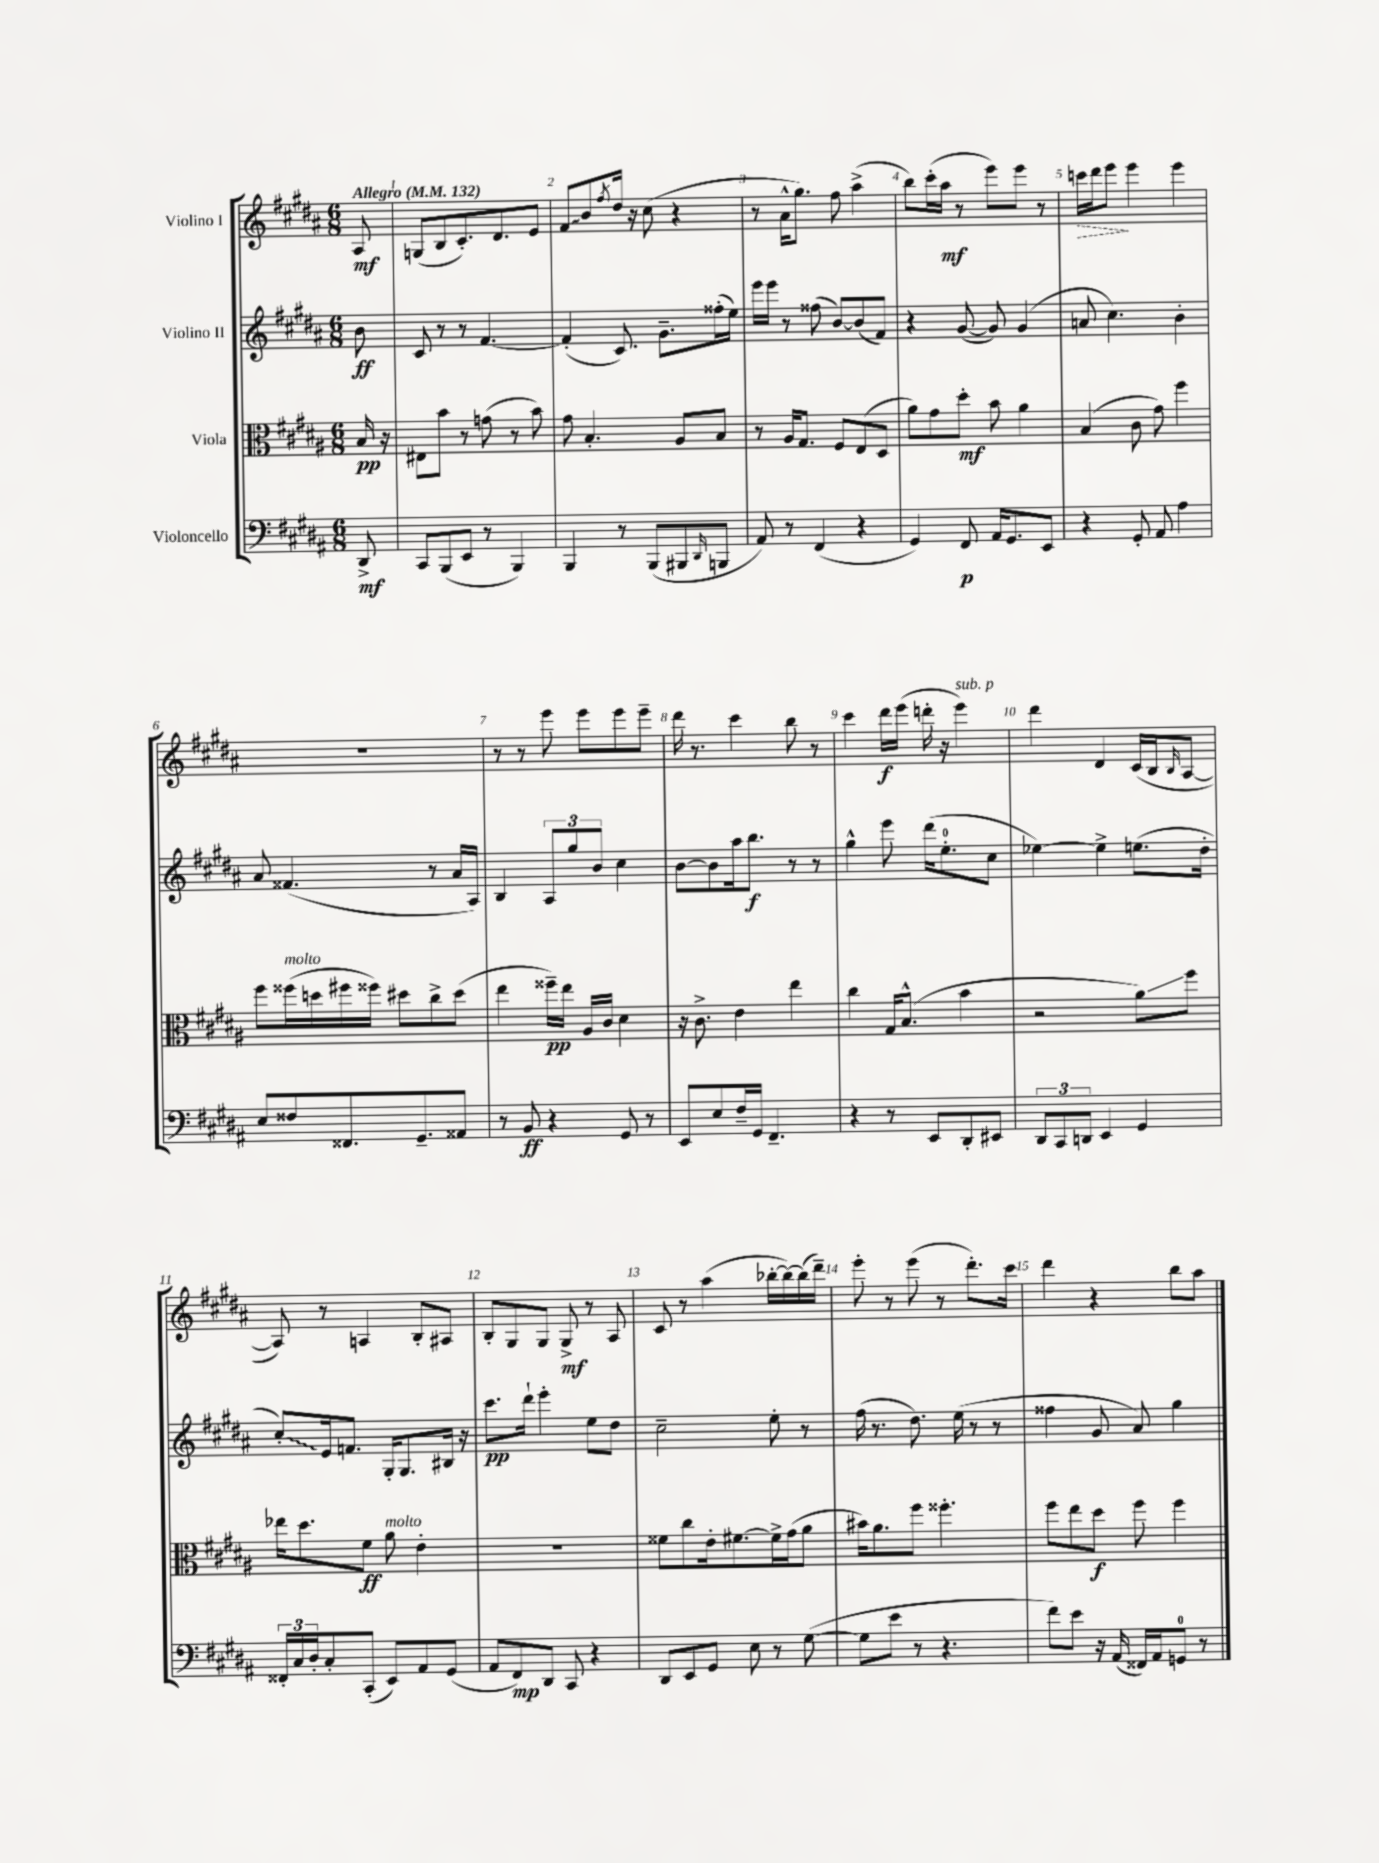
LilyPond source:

<<
\new StaffGroup <<
\new Staff = "s0" \with { instrumentName = "Violino I" } {
    \clef treble \key b \major \numericTimeSignature \time 6/8 \partial 8 \tempo "Allegro" 4 = 132
    ais8\mf |
    g8( b8 cis'8.-.) dis'8. e'8 |
    \once \override Glissando.style = #'zigzag fis'8\glissando b'8 \acciaccatura { fis''8 } dis''16 r16 cis''8( r4 |
    r8 ais'16-^ gis''8.) fis''8 ais''4->( |
    b''8) cis'''16-.( ais''16\mf r8 e'''8) e'''8 r8 |
    \once \override Hairpin.style = #'dashed-line c'''16\> dis'''16 e'''8\! e'''4 e'''4 |
    R2. |
    r8 r8 e'''8 e'''8 e'''8 e'''8-- |
    dis'''16 r8. cis'''4 b''8 r8 |
    cis'''4 dis'''16\f e'''16( d'''16-. r16 e'''4^\markup { \italic "sub. p" }) |
    dis'''4 dis'4 cis'16( b16 \grace { b16 } ais8~ |
    ais8) r8 a4 b8-. ais8 |
    b8-. gis8 gis8 gis8->\mf r8 ais8 |
    cis'8 r8 ais''4( bes''16~-. bes''16~) bes''16( dis'''16--) |
    e'''8-. r8 e'''8( r8 dis'''8.-.) cis'''16 |
    dis'''4 r4 b''8 ais''8 \bar "|." |
}
\new Staff = "s1" \with { instrumentName = "Violino II" } {
    \clef treble \key b \major \numericTimeSignature \time 6/8 \partial 8
    b'8\ff |
    cis'8 r8 r8 fis'4.~ |
    fis'4-.( cis'8.) gis'8.-- fisis''16-.( e''16) |
    e'''16 e'''16 r8 fisis''8( b'8~) b'8( fis'8) |
    r4 gis'8~( gis'8) gis'4( |
    a'8 cis''4.) b'4-. |
    ais'8 fisis'4.( r8 ais'16 ais16) |
    b4 \tuplet 3/2 { ais8 gis''8 b'8 } cis''4 |
    b'8~ b'8 ais''16 b''8.\f r8 r8 |
    gis''4-^ e'''8 dis'''16( e''8.-0-. cis''8 |
    ees''4~) ees''4-> e''8.( dis''16-. |
    \once \override Glissando.style = #'zigzag cis''8-.\glissando) e'16 f'8. gis16-. gis8. bis16 r16 |
    cis'''8.\pp dis'''16-! e'''4-. e''8 dis''8 |
    cis''2-- e''8-. r8 |
    fis''16( r8. dis''8.) e''16( r8 r8 |
    fisis''4 gis'8 ais'8) gis''4 \bar "|." |
}
\new Staff = "s2" \with { instrumentName = "Viola" } {
    \clef alto \key b \major \numericTimeSignature \time 6/8 \partial 8
    b16\pp r16 |
    eis8 b'8 r8 g'8( r8 b'8) |
    gis'8 b4.-. ais8 b8 |
    r8 ais16 gis8. fis8 e8( dis8 |
    ais'8) gis'8 dis''8-.\mf b'8 ais'4 |
    b4( cis'8 gis'8) fis''4 |
    fis''8 fisis''16^\markup { \italic "molto" }( d''16 fis''16 fisis''16) dis''8 cis''8-> dis''8( |
    e''4 fisis''16--\pp) e''16 ais16 cis'16 dis'4 |
    r16 cis'8.-> e'4 e''4 |
    cis''4 gis16 b8.-^( b'4 |
    r2 ais'8\glissando) fis''8 |
    ees''16 dis''8. fis'8\ff ais'8^\markup { \italic "molto" } e'4-. |
    R2. |
    fisis'8 cis''8 e'16-. fis'8.~ fis'16-> gis'16( ais'8 |
    bis'16) ais'8. fis''8 fisis''4.-. |
    fis''8 e''8 dis''8\f fis''8 fis''4 \bar "|." |
}
\new Staff = "s3" \with { instrumentName = "Violoncello" } {
    \clef bass \key b \major \numericTimeSignature \time 6/8 \partial 8
    dis,8->\mf |
    cis,8 b,,8( e,8 r8 b,,4) |
    b,,4 r8 b,,8( bis,,8 \grace { dis,16 } b,,8 |
    ais,8) r8 fis,4( r4 |
    gis,4) fis,8\p ais,16 gis,8. e,8 |
    r4 gis,8-. ais,8 ais4 |
    e8 fisis8 fisis,8. gis,8.-- aisis,8 |
    r8 b,8\ff r4 gis,8 r8 |
    e,8 e8 fis16-- gis,16 fis,4.-- |
    r4 r8 e,8 dis,8-. eis,8 |
    \tuplet 3/2 { dis,8 cis,8 d,8 } e,4 gis,4 |
    \tuplet 3/2 { fisis,16-. cis16 dis16-. } cis8-. cis,8-.( e,8) ais,8 gis,8( |
    ais,8 fis,8\mp) dis,8 cis,8 r4 |
    dis,8 e,8 gis,8 e8 r8 gis8~( |
    gis8 e'8 r8 r4. |
    fis'8) e'8 r16 ais,16( fisis,16) ais,16 g,8-0 r8 \bar "|." |
}
>>
>>
\layout { \context { \Score \override BarNumber.break-visibility = ##(#f #t #t) barNumberVisibility = #all-bar-numbers-visible } }
